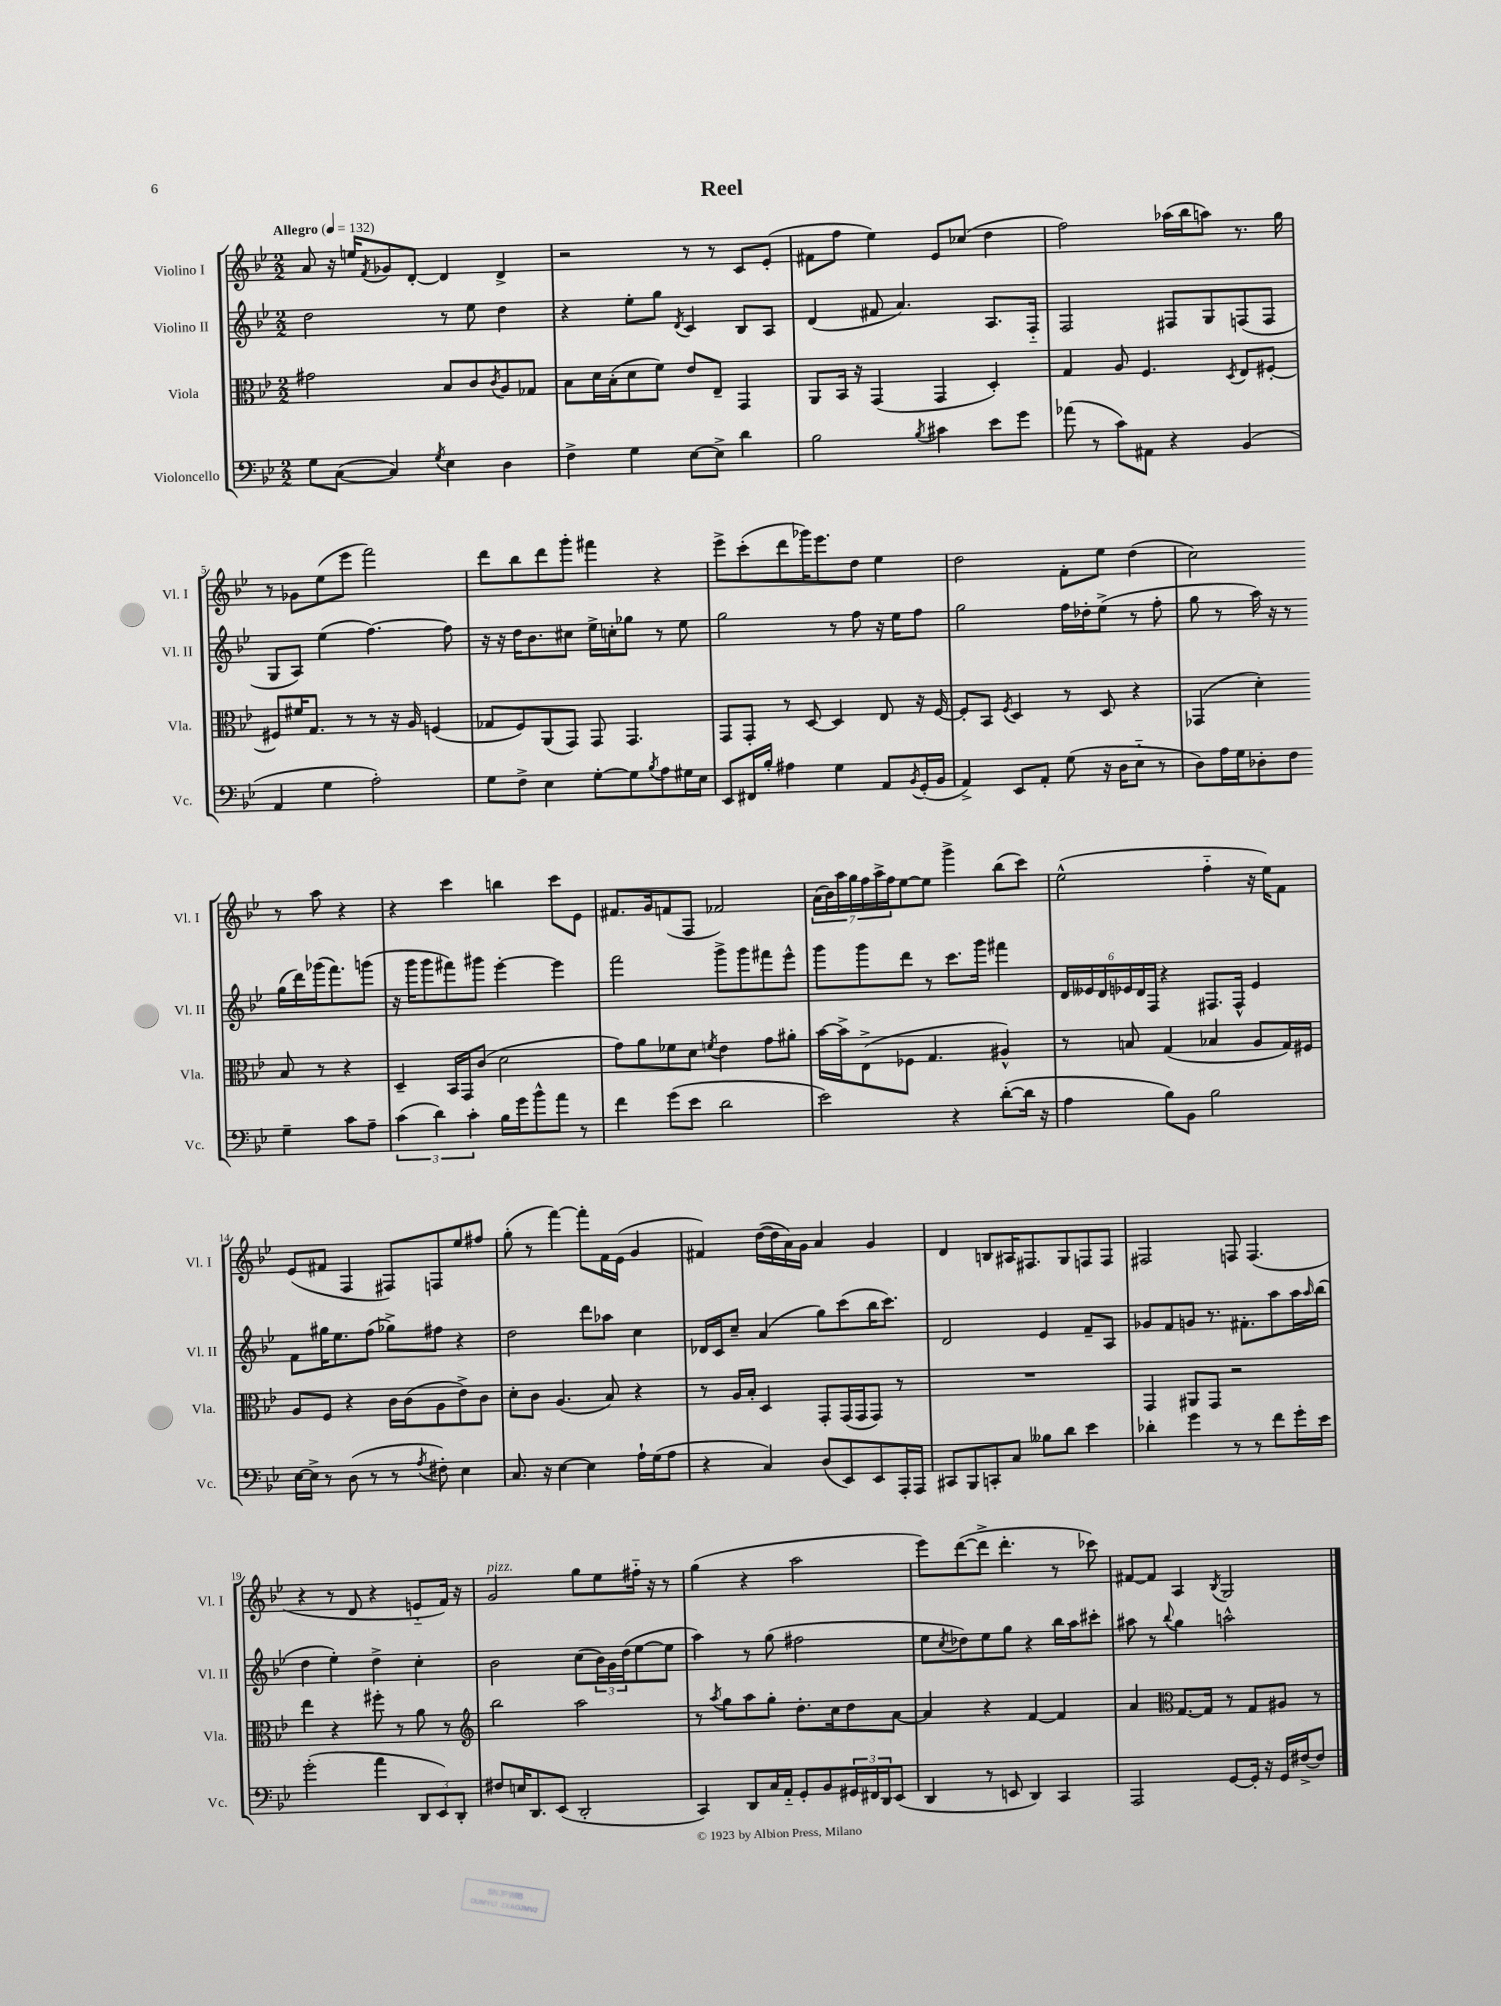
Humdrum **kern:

**kern	**kern	**kern	**kern
*staff4	*staff3	*staff2	*staff1
*clefF4	*clefC3	*clefG2	*clefG2
*k[b-e-]	*k[b-e-]	*k[b-e-]	*k[b-e-]
*M2/2	*M2/2	*M2/2	*M2/2
*MM132	*MM132	*MM132	*MM132
8G	2g#	2dd	8a
([8C	.	.	16r
.	.	.	16ee
.	.	.	8qf
4C])	.	.	8g-
.	.	.	[8d'
8qG	.	.	.
4E-	8B-	8r	4d]
.	8c	8ee-	.
.	8qc	.	.
4D	8A	4dd	4d^
.	8G-	.	.
=	=	=	=
4F^	8B-	4r	2r
.	16d	.	.
.	(16B-'	.	.
4G	8d	8ee-'	.
.	8f)	8gg	.
.	.	8qd	.
[8E-	8e-	4c	8r
8E-^]	8E-~	.	8r
4d	4GG	8B-	8c
.	.	8A	(8e-'
=	=	=	=
2B-	8AA	(4d	8f#
.	16BB-	.	8ff
.	16r	.	.
.	(4GG	8f#	4ee-)
.	.	4.a)	.
8qB-	.	.	.
4c#	4GG	.	8e-
.	.	.	(8cc-
8e-	4D')	8.A	4dd
8g	.	.	.
.	.	16F'~	.
=	=	=	=
(8a-	4G	2F	2ff)
8r	.	.	.
8c)	8A	.	.
8AA#	4.F	.	.
4r	.	8F#	(16aa-
.	.	.	16bb-
.	.	8G	8aa)
.	8qD	.	.
(4BB-	8E-	(8F	8.r
.	[8F#'	8F	.
.	.	.	16gg
=	=	=	=
4AA	8F#]	8G	8r
.	16f#	8A)	8g-
.	8.G	.	.
4G	.	(4ee-	(8ee-
.	8r	.	8eee-
2A')	8r	[4.ff)	2fff)
.	16r	.	.
.	16A	.	.
.	(4F	.	.
.	.	8ff]	.
=	=	=	=
8G	8G-	16r	8ddd
.	.	16r	.
8F^	8F)	16dd	8bb-
.	.	8.b-	.
4E-	(8AA	.	8ddd
.	8GG)	8cc#	8ggg'
[8G'	8GG	16ee-^	4fff#
.	.	16cc'	.
8G]	4.GG	8gg-	.
8qB-	.	.	.
8A	.	8r	4r
16G#	.	8ee-	.
16E-	.	.	.
=	=	=	=
8EE-	8GG	2gg	8eee-^
16FF#	8GG'	.	(8ccc'
16B-'	.	.	.
4A#	8r	.	8ddd
.	[8D	.	16ggg-)
.	.	.	8.eee-
4G	4D]	8r	.
.	.	8ff	8dd
8AA	8E-	16r	4ee-
.	.	16ee-	.
8qBB-	.	.	.
(16GG'	16r	8ff	.
16BB-	[16F	.	.
=	=	=	=
4AA^)	8F']	2gg	2dd
.	8BB-	.	.
.	8qF	.	.
8EE-	4D	.	.
8AA'	.	.	.
(8G	8r	16ff	8f'
.	.	16dd-'	.
16r	8D	(8ee-^	8ee-
16D	.	.	.
8E-'~	4r	8r	(4dd
8r	.	8ff'	.
=	=	=	=
8D)	(4GG-	8gg	2cc)
16A	.	8r	.
16G	.	.	.
8D-'	4d')	16aa)	.
.	.	16r	.
8F	.	8r	.
4G~	8B-	(16gg	8r
.	.	16ddd)	.
.	8r	(16ggg-	8aa
.	.	8.fff)	.
8c	4r	.	4r
8A~	.	(8ggg	.
=	=	=	=
(6c	4D~	16r	4r
.	.	16ggg	.
.	.	8ggg	.
6d)	.	.	.
.	16BB-	8fff#)	4ccc
.	16GG	.	.
6c'	.	.	.
.	(8c	8ggg#	.
16B-	2d	[4eee-'	4bb
16g	.	.	.
8b-^^	.	.	.
8a	.	4eee-]	8ccc
8r	.	.	8e-
=	=	=	=
4f	8g)	2fff	8.f#
.	8a	.	.
.	.	.	16g
(8g	8f-	.	(8f
8e-	8d	.	8F
.	8qf	.	.
2d	4e-	8ggg^	2f-)
.	.	8ggg	.
.	8g	8fff#	.
.	8a#'	8eee-^^	.
=	=	=	=
2e-)	[16b-	8ggg	(28a
.	.	.	28b-)
.	16b-^]	.	.
.	.	.	28aa
.	.	.	28gg
.	(8E-^	8ggg	.
.	.	.	28ff
.	.	.	28aa^
.	.	.	28ff
.	8F-	8ddd	[8ee-
.	4.G	8r	8ee-]
4r	.	8.ccc	4ggg^
.	.	16ggg	.
([8d'	4A#^^)	4fff#	(8bb-
16d]	.	.	8ccc)
16r	.	.	.
=	=	=	=
4A	8r	24d	(2ee-^^
.	.	24e--	.
.	.	24d	.
.	8B	24e-	.
.	.	24d	.
.	.	24F	.
8B-)	(4G	4r	.
8BB-	.	.	.
2B-	4B-	8.F#	4ff'~
.	.	16F#^^	.
.	8A	4e-	16r
.	.	.	16ee-)
.	16G)	.	8f
.	16F#	.	.
=	=	=	=
[16E-	8A	8f	(8e-
16E-^]	.	.	.
8r	8F	16gg#	8f#
.	.	8.ee-	.
(8D	4r	.	4F
8r	.	(8ff	.
8r	16c	8gg-^)	8F#)
.	(16c	.	.
8qA	.	.	.
8F#')	8A	8ff#	8F
4E-	8e-^)	4r	8ee-
.	8c	.	8ff#
=	=	=	=
8.C	8d'	2dd	(8gg'
.	8c	.	8r
16r	.	.	.
[4E-	(4.A	.	[4fff)
4E-]	.	8ddd	8fff']
.	8B-)	8aa-	16f
.	.	.	(16e-
16A`	4r	4cc	4g
(16G	.	.	.
8A	.	.	.
=	=	=	=
4r	8r	16d-	4f#)
.	.	16c	.
.	16A	8cc~	.
.	16B-'	.	.
4C)	4D	(4a	([16dd
.	.	.	16dd]
.	.	.	16a)
.	.	.	16g
(8D	8GG'	8gg)	4a
8EE-)	(16GG	(8ccc	.
.	16GG	.	.
8EE-	8GG)	16bb-	4g
.	.	8.ccc)	.
16AAA'	8r	.	.
16AAA	.	.	.
=	=	=	=
8CC#	1r	2d	4d
8BBB-	.	.	.
8CC'	.	.	8B
8C	.	.	16A#
.	.	.	8.F#
8B--	.	4e-	.
8d	.	.	8G
4e-	.	8f~	8F
.	.	8A	8F
=	=	=	=
4d-'	4GG	8g-	2F#
.	.	8f	.
4g	8AA#	8g	.
.	8GG	8.r	.
8r	2r	.	8F
.	.	8.f#'	.
8r	.	.	(4.F
8f	.	8aa	.
16g'	.	16aa	.
.	.	16qqaa	.
16e-	.	(16bb-	.
=	=	=	=
(2g'	4ee-	4dd	4r
.	4r	4ee-')	8r
.	.	.	8d
4a	8ff#'	4dd^	4r
.	8r	.	.
12DD	8a	4cc'	8e'~
12EE-)	.	.	.
.	8r	.	16f)
12DD'	.	.	.
.	.	.	16r
=	=	=	=
*	*clefG2	*	*
8F#	2bb-	2b-	2g
16E	.	.	.
8.DD	.	.	.
(8EE-	.	.	.
2DD'	2aa	(8cc	8gg
.	.	24b-)	8ee-
.	.	24g	.
.	.	(24dd	.
.	.	[8ee-	16ff#'~
.	.	.	16r
.	.	8ee-]	8r
=	=	=	=
4CC)	8r	4aa)	(4gg
.	8qaa	.	.
.	8gg	.	.
8DD	8aa	8r	4r
16C	8gg'	(8gg	.
16AA'~	.	.	.
8GG'	8.dd'	2ff#	2aa
8BB-	.	.	.
.	16cc	.	.
24GG#	8dd	.	.
24FF#	.	.	.
24DD	.	.	.
(8EE-	[8a	.	.
=	=	=	=
4DD	4a]	8ee-	8eee-)
.	.	8qcc	.
.	.	8dd-)	([8ddd
8r	4r	8ee-	8ddd^]
8EE	.	8gg	4.ddd'
4DD)	[4f	4r	.
4CC	4f]	16bb-	8r
.	.	16aa	.
.	.	8ccc#'	8ccc-)
=	=	=	=
2AAA	4a	8aa#	[8f#
.	.	8r	8f#]
*	*clefC3	*	*
.	.	8qqbb-	.
.	[8.G	4gg	4A
.	16G]	.	.
.	.	.	8qB-
[8GG	8r	2aa^^	2G
16GG']	8G	.	.
16r	.	.	.
16GG	8A#	.	.
[16F#^	.	.	.
8F#]	8r	.	.
==	==	==	==
*-	*-	*-	*-
